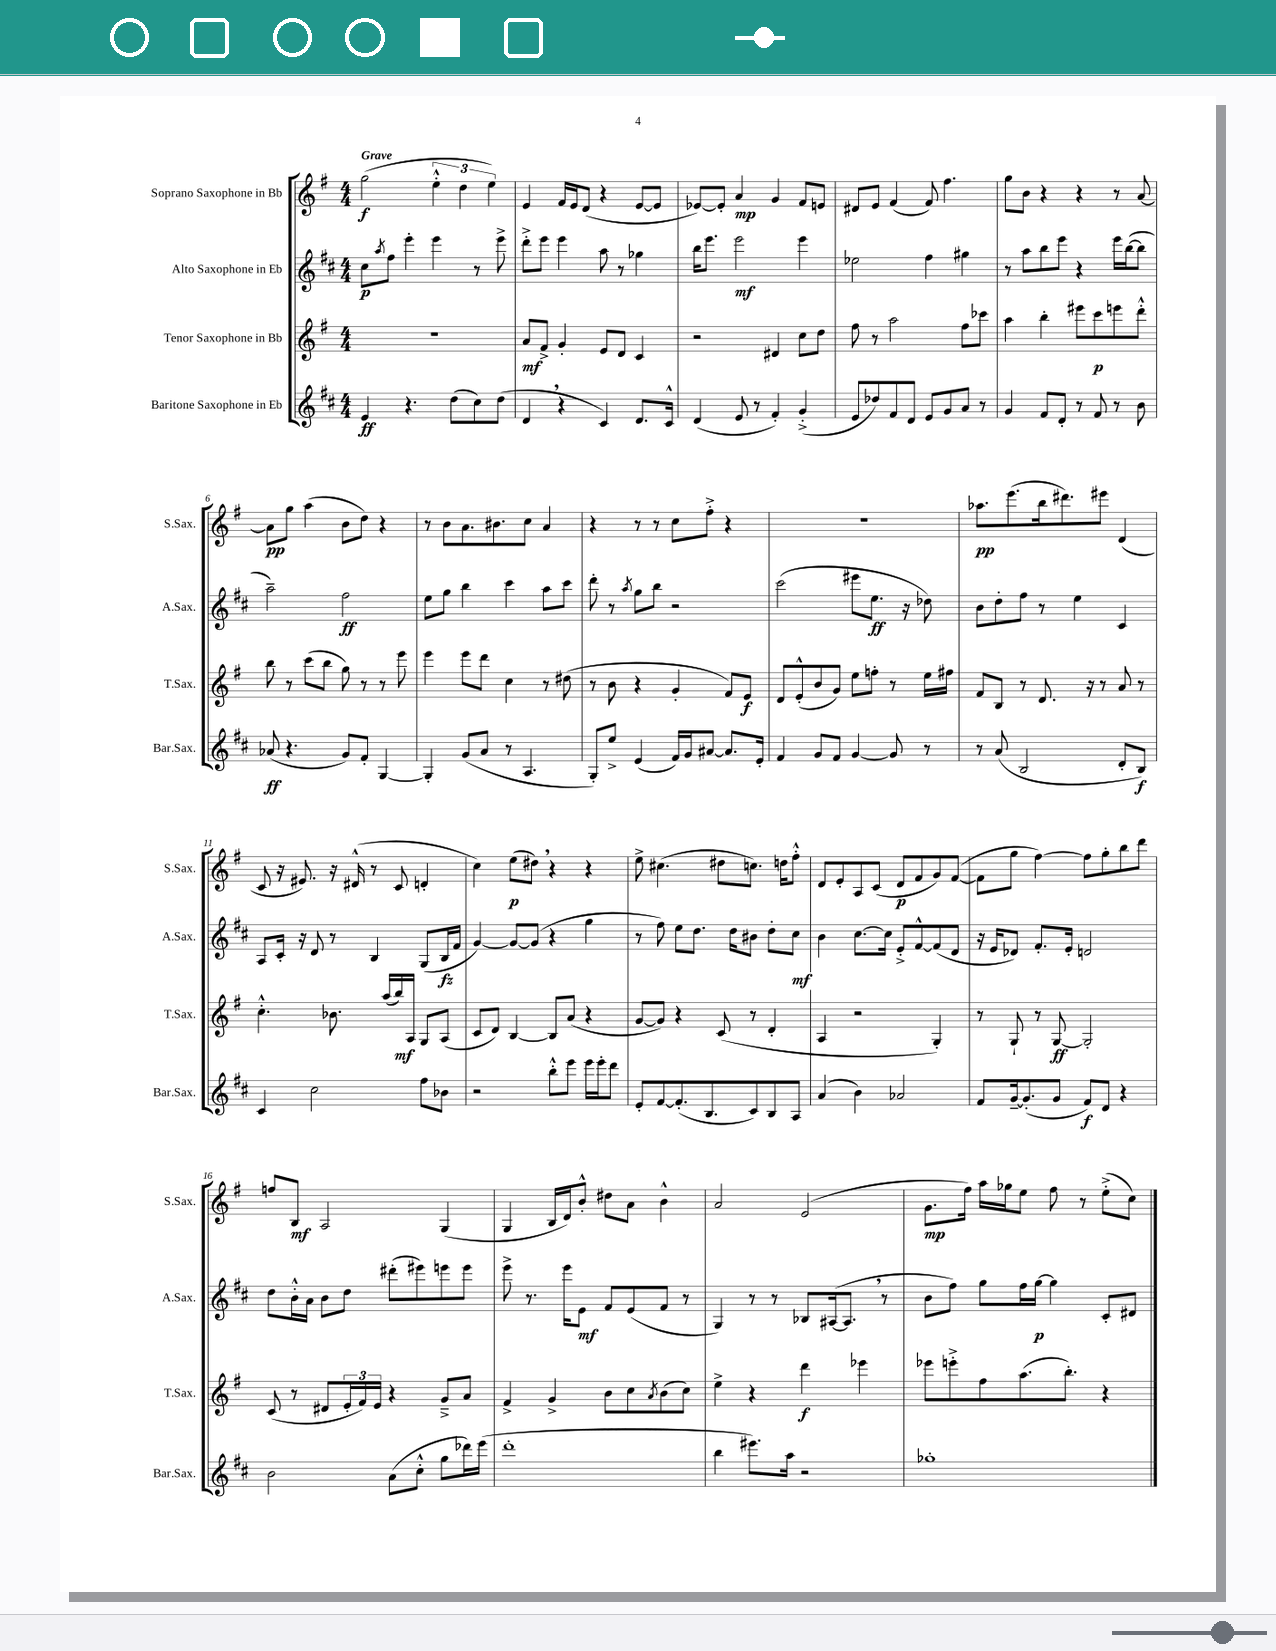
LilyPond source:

<<
\new StaffGroup <<
\new Staff = "s0" \with { instrumentName = "Soprano Saxophone in Bb" shortInstrumentName = "S.Sax." } {
    \clef treble \key g \major \numericTimeSignature \time 4/4 \tempo "Grave"
    g''2\f( \tuplet 3/2 { e''4-.-^ d''4 e''4) } |
    e'4 fis'16 e'16 d'8( r4 e'8~ e'8 |
    ees'8~) ees'8-. a'4\mp g'4 fis'8 e'8 |
    dis'8 e'8 fis'4( fis'8) fis''4. |
    g''8 b'8 r4 r4 r8 a'8~ |
    a'8\pp g''8 a''4( b'8 d''8) r4 |
    r8 b'8 a'8. bis'8. c''8 a'4 |
    r4 r8 r8 c''8 fis''8-.-> r4 |
    R1 |
    aes''8.\pp e'''8.( b''16 dis'''8.) eis'''8 d'4( |
    c'8 r16 eis'8.) r16 dis'16-^( r8 c'8 d'4-. |
    c''4) e''8\p( dis''8) \breathe r4 r4 |
    e''8-> cis''4.( dis''8 c''8.) d''16 fis''8-.-^ |
    d'8 e'8-. a8 c'8( d'8\p fis'8 g'8) fis'8~( |
    fis'8 g''8 fis''4~) fis''8 g''8-. b''8 d'''8 |
    f''8 b8\mf a2 g4( |
    g4 b16 d'16) b'8-.-^ dis''8 a'8 b'4-^ |
    a'2 e'2( |
    g'8.\mp fis''16) a''16 ges''16 e''8 fis''8 r8 e''8-.->( c''8) \bar "|." |
}
\new Staff = "s1" \with { instrumentName = "Alto Saxophone in Eb" shortInstrumentName = "A.Sax." } {
    \clef treble \key d \major \numericTimeSignature \time 4/4
    cis''8\p \acciaccatura { a''8 } fis''8 e'''4-. e'''4 r8 e'''8-> |
    d'''8-.-> e'''8 e'''4 a''8 r8 ges''4 |
    b''16 e'''8. e'''2\mf e'''4 |
    ees''2 fis''4 gis''4 |
    r8 a''8 b''8 e'''8 r4 e'''16 b''16~( b''8 |
    a''2--) fis''2\ff |
    e''8 g''8 b''4 cis'''4 a''8 cis'''8 |
    d'''8-. r8 \acciaccatura { a''8 } g''8 b''8 r2 |
    cis'''2( eis'''8 e''8.\ff r16 des''8) |
    b'8 d''8-. fis''8 r8 e''4 cis'4 |
    a8 cis'16-. r16 d'8 r8 b4 g8( b16\fz fis'16 |
    g'4~) g'8~ g'8( r4 g''4 |
    r8 fis''8) e''8 d''8. d''16 bis'8 d''8-. cis''8\mf |
    b'4 cis''8.~ cis''16 e'8-.-> fis'8~-^ fis'8( d'8 |
    r16 e'16 des'8) fis'8.-. e'16-. d'2 |
    d''8 b'16-.-^ a'16 b'8 d''8 dis'''8-.( eis'''8) e'''8 e'''8 |
    e'''8-> r8. e'''16 e'8\mf fis'8 e'8( fis'8 r8 |
    g4) r8 r8 bes8 ais16~( ais8. \breathe r8 |
    b'8 fis''8) g''8 fis''16 g''16~\p g''4 cis'8-. dis'8 \bar "|." |
}
\new Staff = "s2" \with { instrumentName = "Tenor Saxophone in Bb" shortInstrumentName = "T.Sax." } {
    \clef treble \key g \major \numericTimeSignature \time 4/4
    R1 |
    a'8\mf fis'8-> g'4-. e'8 d'8 c'4 |
    r2 dis'4 c''8 d''8 |
    fis''8 r8 a''2 fis''8 ces'''8 |
    a''4 b''4-. eis'''8 c'''8\p e'''8 d'''8-.-^ |
    b''8 r8 c'''8( b''8 g''8) r8 r8 e'''8 |
    e'''4 e'''8 d'''8 c''4 r8 dis''8( |
    r8 b'8 r4 g'4-. fis'8) e'8\f |
    d'8 e'8-.-^( b'8 g'8) e''8 f''8-. r8 e''16 fis''16 |
    fis'8 b8 r8 d'8. r16 r8 a'8 r8 |
    c''4.-.-^ bes'8. a''16( b''16\mf) a16 g8 a8( |
    c'8 d'8) b4~ b8 a'8( r4 |
    g'8~ g'8) r4 c'8( r8 d'4-. |
    a4 r2 g4-.) |
    r8 g8-! r8 g8~\ff g2-. |
    c'8( r8 dis'8 \tuplet 3/2 { e'16-. fis'16) e'16 } r4 g'8---> a'8 |
    fis'4-> g'4-> b'8 c''8 \acciaccatura { a'8 } b'8( c''8) |
    e''4-> r4 d'''4\f ees'''4 |
    ees'''8 e'''8-.-> fis''8 a''8.( b''8.-.) r4 \bar "|." |
}
\new Staff = "s3" \with { instrumentName = "Baritone Saxophone in Eb" shortInstrumentName = "Bar.Sax." } {
    \clef treble \key d \major \numericTimeSignature \time 4/4
    e'4\ff r4. d''8( cis''8) d''8( |
    d'4 \breathe r4 cis'4) d'8. cis'16-^ |
    d'4( e'8 r8 fis'4-.) g'4-.->( |
    e'8 des''8) fis'8 d'8 e'8 g'8 a'8 r8 |
    g'4 fis'8 d'8-. r8 fis'8 r8 b'8 |
    aes'8\ff( r4. g'8) fis'8-. g4~ |
    g4-. g'8( a'8 r8 a4. |
    g8-.) e''8-> e'4( fis'16) g'16 ais'8~ ais'8. e'16-. |
    fis'4 g'8 fis'8 g'4~ g'8 r8 |
    r8 a'8( b2 d'8-. b8\f) |
    cis'4 cis''2 fis''8 bes'8 |
    r2 b''8-.-^ e'''8 e'''16 e'''16-. d'''8 |
    e'8-. fis'8~ fis'8.-.( b8. cis'8) b8 a8 |
    a'4( b'4) aes'2 |
    fis'8 g'16~-- g'8.-.( g'8 fis'8\f) d'8 r4 |
    b'2 a'8( cis''8-.-^ g''8 des'''16) e'''16( |
    d'''1-. |
    b''4 eis'''8.) a''16 r2 |
    ges''1-. \bar "|." |
}
>>
>>
